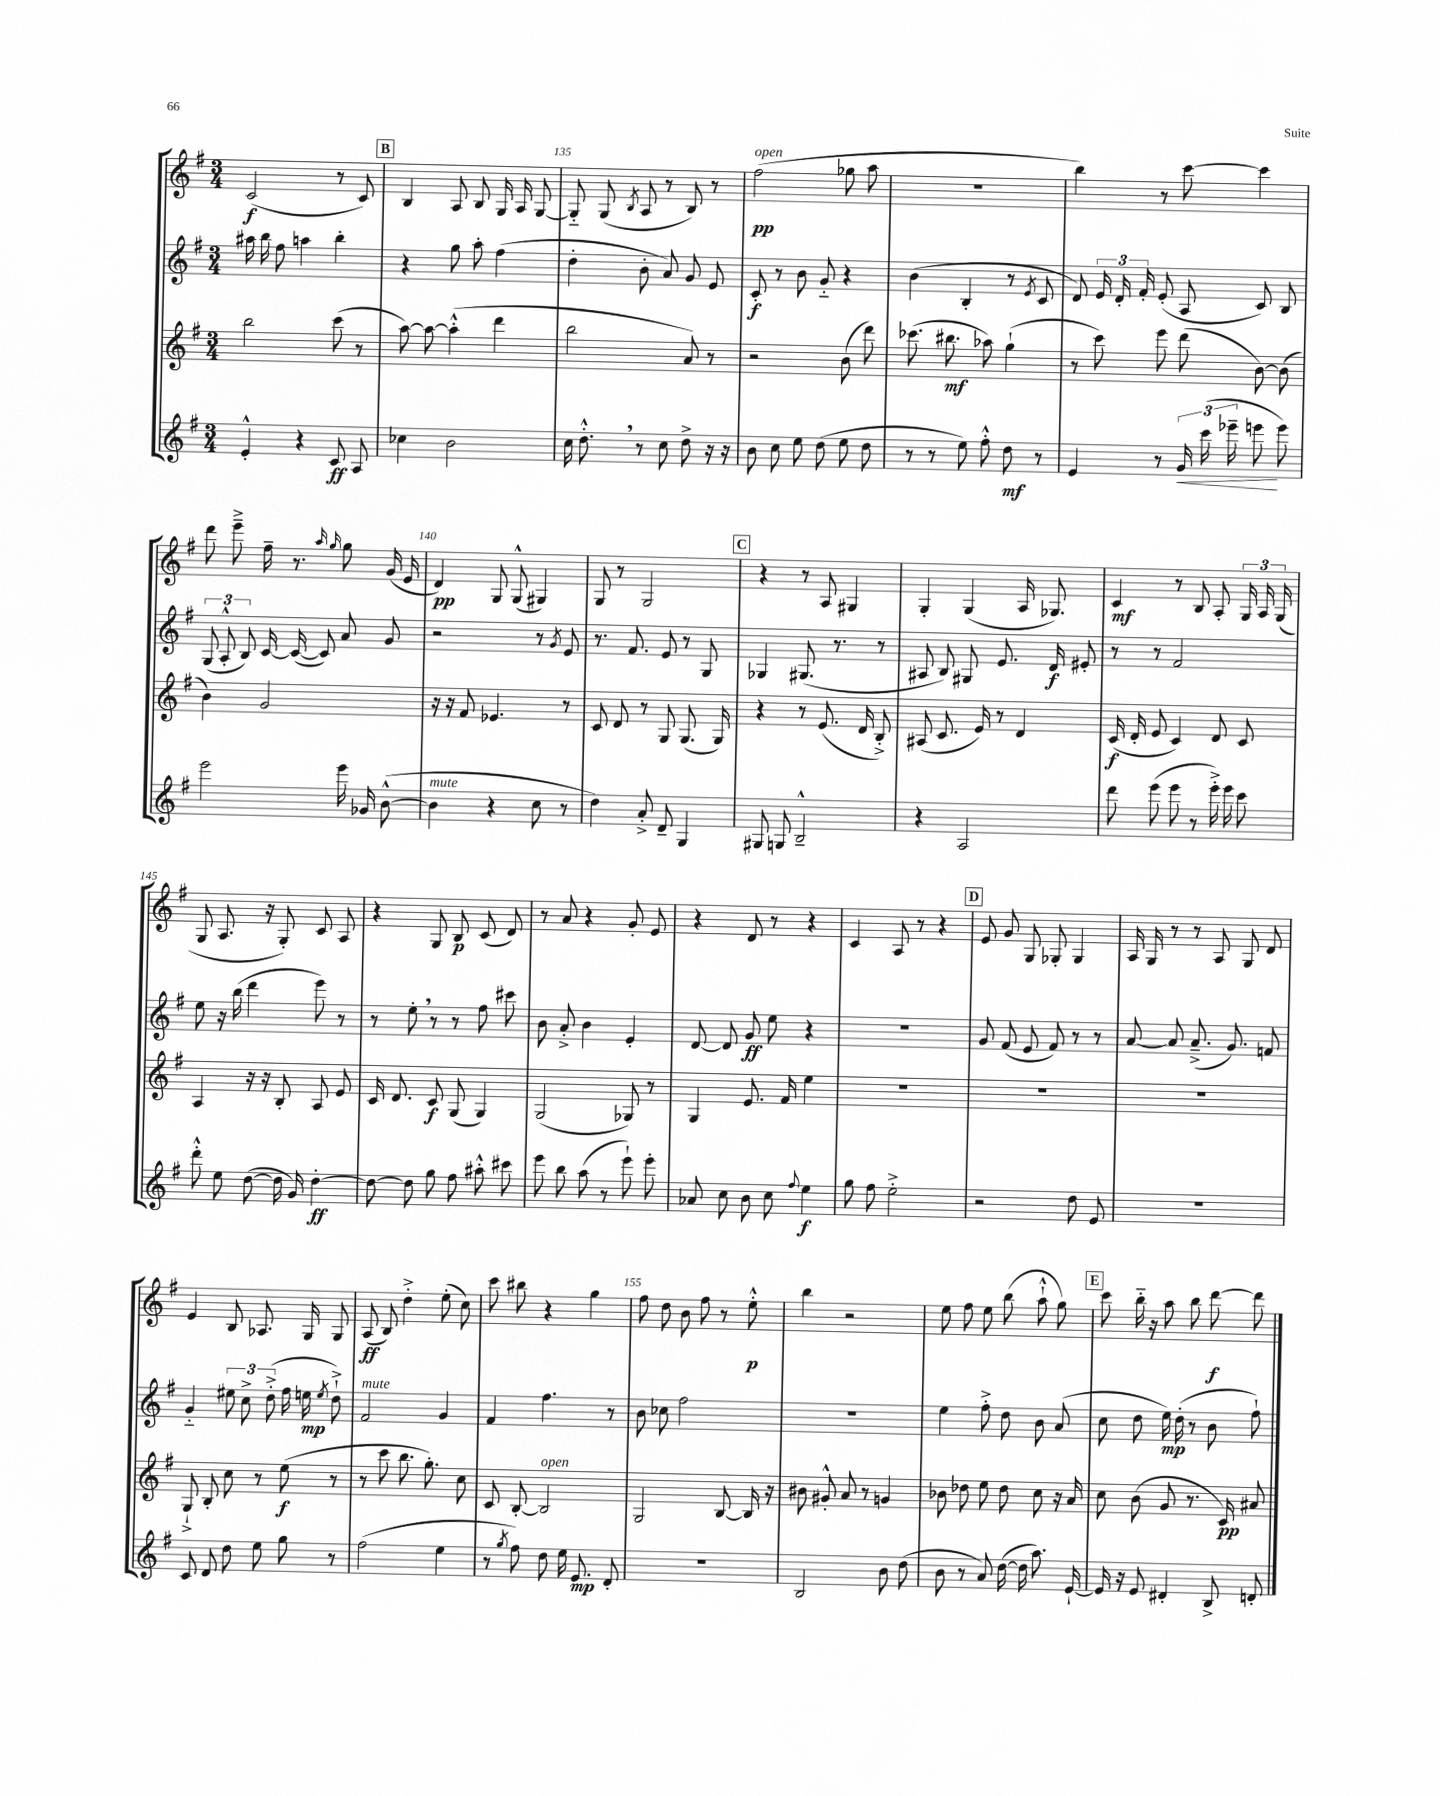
<<
\new StaffGroup <<
\new Staff = "s0" {
    \clef treble \key g \major \numericTimeSignature \time 3/4
    \autoBeamOff c'2\f( r8 c'8) |
    \mark \markup { \box "B" } b4 a8 b8 g16 a16 g8~ |
    g8-_ g8( \acciaccatura { b8 } a8 r8 b8) r8 |
    fis''2\pp^\markup { \italic "open" }( ges''8 a''8 |
    R2. |
    b''4) r8 c'''8~ c'''4 |
    d'''8 e'''8---> fis''16-- r8. \grace { a''16 g''16 } g''8 g'16( e'16 |
    d'4\pp) g8 g8-^( gis4) |
    g8 r8 g2 |
    \mark \markup { \box "C" } r4 r8 a8 gis4 |
    g4-. g4( a16 ges8.) |
    c'4\mf r8 b8 a8-. \tuplet 3/2 { g16 a16 g16( } |
    g8 a8. r16 g8-.) c'8 a8 |
    r4 g8 b8\p c'8( d'8) |
    r8 a'8 r4 g'8-. e'8 |
    r4 d'8 r8 r4 |
    c'4 a8 r8 r4 |
    \mark \markup { \box "D" } e'8 g'8 g8 ges8-. ges4 |
    a16 g16 r8 r8 a8 g8 d'8 |
    e'4 b8 aes8. g16 g8 |
    a8\ff( b8) d''4-.-> e''8-.( c''8) |
    c'''8 bis''8 r4 g''4 |
    fis''8 d''8 b'8 fis''8 r8 e''8-.-^\p |
    b''4 r2 |
    e''8 fis''8 e''8 b''8( a''8-!-^ g''8) |
    \mark \markup { \box "E" } c'''8 b''16-_ r16 a''8 b''8 d'''8~\f d'''8 \bar "|." |
}
\new Staff = "s1" {
    \clef treble \key g \major \numericTimeSignature \time 3/4
    \autoBeamOff ais''16 b''16 fis''8 a''4 b''4-. |
    \mark \markup { \box "B" } r4 g''8 a''8-. fis''4( |
    d''4-. b'8-. a'8) g'8 e'8 |
    c'8-.\f r8 b'8 g'8-_ r4 |
    b'4( b4-. r8 \acciaccatura { e'8 } c'8 |
    d'8) \tuplet 3/2 { e'16 d'16-. fis'16-. } e'8-.( a8 c'8) b8 |
    \tuplet 3/2 { g8( a8-.-^ b8) } c'16~ c'16~( c'8) a'8 g'8 |
    r2 r8 \acciaccatura { g'8 } e'8 |
    r8. fis'8. e'8 r8 g8 |
    \mark \markup { \box "C" } ges4 gis8.( r8. r8 |
    ais8 b8) gis8 e'8. d'16\f eis'8-. |
    r8 r8 fis'2 |
    e''8 r16 b''16( d'''4 e'''8) r8 |
    r8 e''8-. \breathe r8 r8 fis''8 cis'''8 |
    b'8 a'8-.-> b'4 e'4-. |
    d'8~ d'8 g'8\ff e''8 r4 |
    R2. |
    \mark \markup { \box "D" } g'8 fis'8( e'8 fis'8) r8 r8 |
    a'8~ a'8 a'8.--->( g'8.) f'8 |
    g'4-_ \tuplet 3/2 { eis''8 c''8-> d''8-.->( } fis''16 e''16\mp \acciaccatura { e''8 } d''8-!->) |
    fis'2^\markup { \italic "mute" } g'4 |
    fis'4 fis''4. r8 |
    b'8 ces''8 fis''2 |
    R2. |
    e''4 fis''8-.-> d''8 b'8 a'8( |
    \mark \markup { \box "E" } c''8 d''8 e''16\mp) d''16-.( r8 b'8 fis''8-!) \bar "|." |
}
\new Staff = "s2" {
    \clef treble \key g \major \numericTimeSignature \time 3/4
    \autoBeamOff b''2 c'''8( r8 |
    \mark \markup { \box "B" } a''8~) a''8~ a''4-.-^( d'''4 |
    b''2 a'8) r8 |
    r2 b'8( d'''8) |
    ces'''8.( bis''8.\mf aes''8) g''4-!( |
    r8 c'''8) e'''8 d'''8( b'8~) b'8( |
    b'4) g'2 |
    r16 r16 fis'8 ees'4. r8 |
    c'8 d'8 r8 g8 g8.( g16) |
    \mark \markup { \box "C" } r4 r8 e'8.( d'16 b8-.->) |
    ais8( c'8. e'16) r8 d'4 |
    c'16\f( d'16-. e'8 c'4) d'8 c'8 |
    a4 r16 r16 b8-. a8 e'8 |
    c'16 d'8. c'8\f g8( g4) |
    g2( ges8) r8 |
    g4 e'8. fis'16 e''4 |
    R2. |
    \mark \markup { \box "D" } R2. |
    R2. |
    g8-!-> b8-. c''8 r8 e''8\f( r8 |
    r8 c'''8 b''8. g''8.-.) c''8 |
    c'8 b8~-. b2^\markup { \italic "open" } |
    g2 b8~ b16 r16 |
    bis'8 gis'8-.-^ a'8 r8 g'4 |
    bes'8 des''8 e''8 des''8 c''8 r16 a'16 |
    \mark \markup { \box "E" } c''8 b'8( g'8 r8. c'16\pp) ais'8 \bar "|." |
}
\new Staff = "s3" {
    \clef treble \key g \major \numericTimeSignature \time 3/4
    \autoBeamOff e'4-.-^ r4 c'8\ff a8 |
    \mark \markup { \box "B" } ces''4 b'2 |
    c''16 d''8.-.-^ \breathe r8 c''8 d''8-> r16 r16 |
    b'8 c''8 e''8 d''8( e''8 d''8 |
    r8 r8 e''8) fis''8-.-^ d''8\mf r8 |
    e'4 r8 \tuplet 3/2 { g'16\< c'''16( ees'''16-- } e'''8\! e'''8) |
    e'''2 e'''16 ges'16 b'8~-^( |
    b'4^\markup { \italic "mute" } r4 c''8 r8 |
    d''4) a'8-.-> d'8-- g4 |
    \mark \markup { \box "C" } gis8 g8 b2---^ |
    r4 a2 |
    d'''8 e'''8( e'''8 r8 e'''16-.->) e'''16 c'''8 |
    d'''8-.-^ e''8 d''8~( d''16 g'16) d''4~-.\ff |
    d''8~ d''8 g''8 fis''8 ais''8-.-^ cis'''8 |
    e'''8 b''8 a''8( r8 e'''8-!) e'''8-. |
    aes'8 c''8 b'8 c''8 \appoggiatura { fis''8 } e''4\f |
    g''8 fis''8 e''2-.-> |
    \mark \markup { \box "D" } r2 d''8 e'8 |
    R2. |
    c'8 d'8 d''8 e''8 g''8 r8 |
    fis''2( e''4 |
    r8 \acciaccatura { g''8 } fis''8) d''8 e''16 e'8.\mp d'8-. |
    R2. |
    b2 b'8 d''8( |
    b'8 r8 a'8) d''16~( d''16 a''8.) e'16~-! |
    \mark \markup { \box "E" } e'16 r16 e'8 dis'4-. b8-> d'8-. \bar "|." |
}
>>
>>
\layout { \context { \Score currentBarNumber = #133 \override BarNumber.break-visibility = ##(#f #t #t) barNumberVisibility = #(every-nth-bar-number-visible 5) } }
